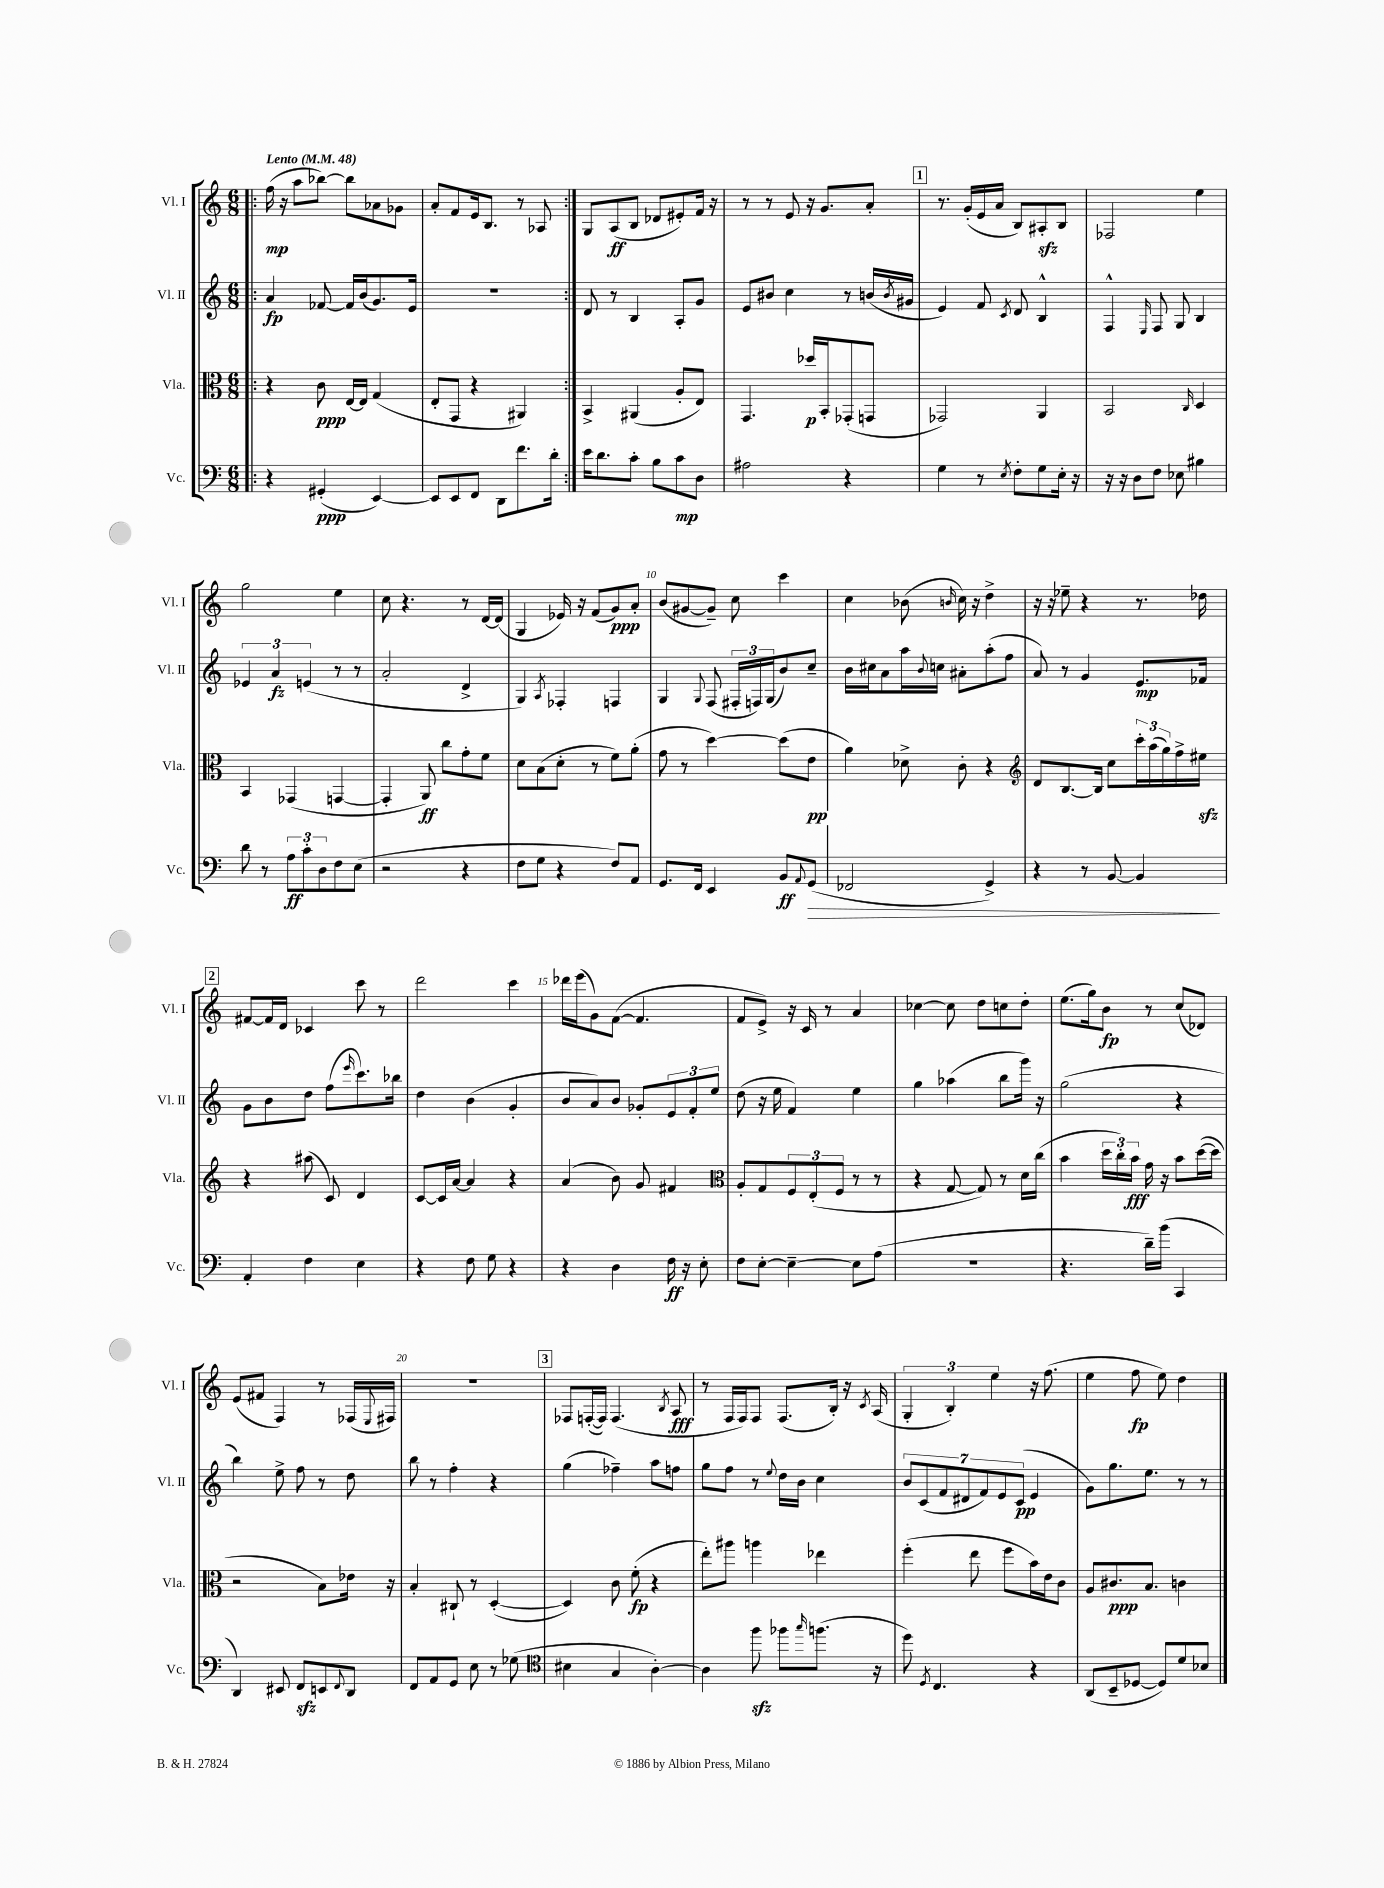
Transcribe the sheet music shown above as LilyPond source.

<<
\new StaffGroup <<
\new Staff = "s0" \with { instrumentName = "Vl. I" shortInstrumentName = "Vl. I" } {
    \clef treble \key c \major \numericTimeSignature \time 6/8 \tempo "Lento" 4 = 48
    \repeat volta 2 { \bar ".|:" f''16\mp( r16 a''8 bes''8~) bes''8 aes'8 ges'8 |
    a'8-. f'8 e'16 b8. r8 aes8 | }
    g8 a8\ff( b8 des'8 eis'8-.) f'16 r16 |
    r8 r8 e'8 r16 g'8. a'8-. |
    \mark \markup { \box "1" } r8. g'16-.( e'16 a'16 b8) ais8-.\sfz b8 |
    fes2 e''4 |
    g''2 e''4 |
    c''8 r4. r8 d'16~ d'16( |
    g4 ees'16) r16 f'8( g'8\ppp) a'8-. |
    b'8( gis'8~ gis'8--) c''8 c'''4 |
    c''4 bes'8( \grace { b'16 } c''16) r16 d''4-> |
    r16 r16 ees''8-- r4 r8. des''16 |
    \mark \markup { \box "2" } fis'8~ fis'16 d'16 ces'4 c'''8 r8 |
    d'''2 c'''4 |
    des'''16 e'''16( g'8) f'8~( f'4. |
    f'8 e'8->) r16 c'16 r8 a'4 |
    ces''4~ ces''8 d''8 c''8 d''8-. |
    e''8.( g''16) b'8\fp r8 c''8( des'8) |
    e'8( fis'8 f4) r8 fes16( \appoggiatura { e8 } fis16) |
    R2. |
    \mark \markup { \box "3" } fes8 f16~-.( f16) f4.( \acciaccatura { b8 } a8\fff |
    r8 f16 f16) f8 f8.( b16-.) r16 \acciaccatura { c'8 } a16( |
    \tuplet 3/2 { g4-. b4-.) e''4 } r16 f''8.( |
    e''4 f''8\fp e''8) d''4 \bar "|." |
}
\new Staff = "s1" \with { instrumentName = "Vl. II" shortInstrumentName = "Vl. II" } {
    \clef treble \key c \major \numericTimeSignature \time 6/8
    \repeat volta 2 { \bar ".|:" a'4\fp fes'8~ fes'16 b'16( g'8.) e'16 |
    R2. | }
    d'8 r8 b4 a8-. g'8 |
    e'8 bis'8 c''4 r8 b'16( \acciaccatura { b'8 } gis'16 |
    \mark \markup { \box "1" } e'4) f'8 \acciaccatura { c'8 } d'8 b4-^ |
    f4-^ \grace { e16 } f8 g8 b4 |
    \tuplet 3/2 { ees'4 a'4\fz e'4( } r8 r8 |
    a'2-. d'4-> |
    g4) \acciaccatura { a8 } fes4-. f4 |
    g4 \appoggiatura { g8 } f8( \tuplet 3/2 { fis16-. f16) g16( } b'8) c''8-- |
    b'16 cis''16 a'8 a''16 \appoggiatura { b'8 } c''16 ais'8-. a''8-.( f''8 |
    a'8) r8 g'4 e'8.\mp fes'16 |
    \mark \markup { \box "2" } g'8 b'8 d''8 f''8( \grace { e'''16 } c'''8.) bes''16 |
    d''4 b'4( g'4-. |
    b'8 a'8) b'8 ges'8-. \tuplet 3/2 { e'8 f'8-. e''8 } |
    d''8( r16 e''16 f'4) e''4 |
    g''4 aes''4( b''8 g'''16) r16 |
    g''2( r4 |
    b''4) e''8-> f''8 r8 d''8 |
    b''8 r8 f''4-. r4 |
    \mark \markup { \box "3" } g''4( fes''4--) a''8 f''8 |
    g''8 f''8 r8 \appoggiatura { e''8 } d''16 b'16 c''4 |
    \tuplet 7/4 { b'8 c'8( f'8 dis'8 f'8) e'8 c'8\pp( } e'4 |
    g'8) g''8. e''8. r8 r8 \bar "|." |
}
\new Staff = "s2" \with { instrumentName = "Vla." shortInstrumentName = "Vla." } {
    \clef alto \key c \major \numericTimeSignature \time 6/8
    \repeat volta 2 { \bar ".|:" r4 c'8\ppp e16~ e16 g4( |
    e8-. g,8 r4 ais,4) | }
    b,4-> ais,4( a8-. e8) |
    g,4. des''16\p b,16-. ges,8-.( g,8 |
    \mark \markup { \box "1" } ges,2) a,4 |
    b,2 \grace { c16 } d4 |
    b,4 ges,4( g,4~ |
    g,4-. a,8\ff) c''8 g'8-. f'8 |
    d'8 b8( d'8-. r8 f'8) a'8-.( |
    g'8 r8 d''4~) d''8( e'8\pp |
    a'4) des'8-> c'8-. r4 |
    \clef treble d'8 b8.~ b16 c''8 \tuplet 3/2 { c'''16-. a''16( g''16) } f''16-> eis''16\sfz |
    \mark \markup { \box "2" } r4 ais''8( c'8) d'4 |
    c'8~ c'16 a'16~ a'4 r4 |
    a'4( b'8) g'8 fis'4 |
    \clef alto a8-. g8 \tuplet 3/2 { f8 e8-.( f8 } r8 r8 |
    r4 g8~ g8) r8 d'16 c''16( |
    b'4 \tuplet 3/2 { d''16 c''16-.) b'16\fff } g'16 r16 b'8 d''16~( d''16 |
    r2 b8) ees'16 r16 |
    b4-. cis8-! r8 d4~-.( |
    \mark \markup { \box "3" } d4) c'8 f'8-.\fp( r4 |
    e''8-.) ais''8 a''4 ees''4 |
    f''4-.( e''8 f''8 b'16) e'16 c'8 |
    a8 cis'8.\ppp b8. c'4 \bar "|." |
}
\new Staff = "s3" \with { instrumentName = "Vc." shortInstrumentName = "Vc." } {
    \clef bass \key c \major \numericTimeSignature \time 6/8
    \repeat volta 2 { \bar ".|:" r4 gis,4-.\ppp( e,4~) |
    e,8 e,8 f,8 d,8 f'8. d'16-. | }
    e'16 d'8. c'8-. b8 c'8\mp d8 |
    ais2 r4 |
    \mark \markup { \box "1" } g4 r8 \acciaccatura { e8 } f8-. g8 e16-. r16 |
    r16 r16 d8 f8 ees8 bis4 |
    d'8 r8 \tuplet 3/2 { a8\ff c'8-. d8 } f8 e8( |
    r2 r4 |
    f8 g8 r4 f8) a,8 |
    g,8. f,16 e,4 b,8\ff \appoggiatura { a,8 } g,8\>( |
    fes,2 g,4->) |
    r4 r8 b,8~ b,4\! |
    \mark \markup { \box "2" } a,4-. f4 e4 |
    r4 f8 g8 r4 |
    r4 d4 f16\ff r16 e8-. |
    f8 e8~-. e4~-- e8 a8( |
    R2. |
    r4. d'16--) b'16( c,4 |
    d,4) eis,8 f,8\sfz e,8 \appoggiatura { f,8 } d,8 |
    f,8 a,8 g,8 e8 r8 ges8( |
    \mark \markup { \box "3" } \clef tenor bis4 g4 a4~-.) |
    a4 f''8\sfz fes''8 \grace { g''16 } f''8.( r16 |
    d''8) \acciaccatura { d8 } c4. r4 |
    a,8( b,8-- des8~ des8) d'8 bes8 \bar "|." |
}
>>
>>
\layout { \context { \Score \override BarNumber.break-visibility = ##(#f #t #t) barNumberVisibility = #(every-nth-bar-number-visible 5) } }
